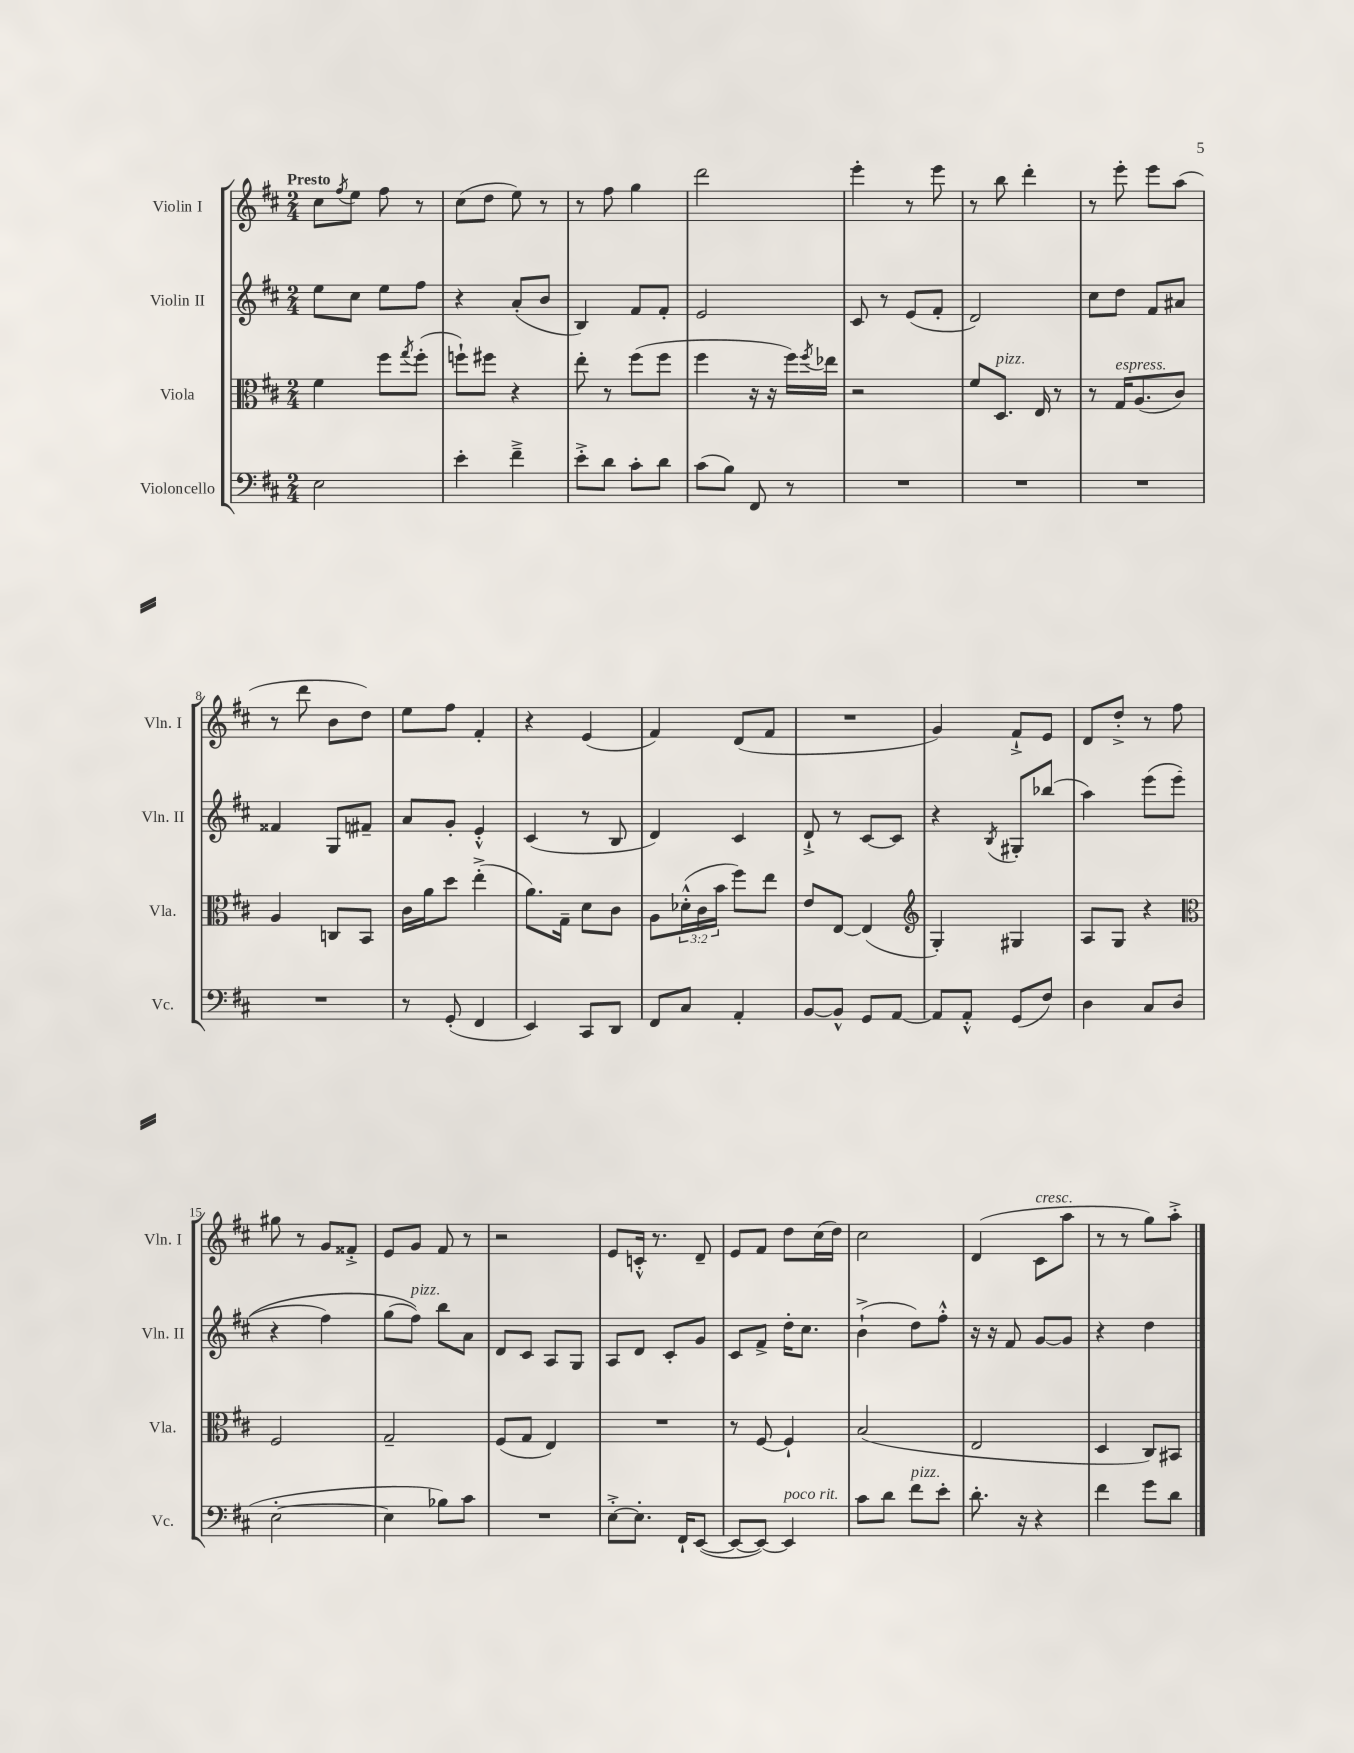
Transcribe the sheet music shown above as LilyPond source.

<<
\new StaffGroup <<
\new Staff = "s0" \with { instrumentName = "Violin I" shortInstrumentName = "Vln. I" } {
    \clef treble \key d \major \numericTimeSignature \time 2/4 \tempo "Presto"
    cis''8 \acciaccatura { fis''8 } e''8 fis''8 r8 |
    cis''8( d''8 e''8) r8 |
    r8 fis''8 g''4 |
    d'''2 |
    e'''4-. r8 e'''8 |
    r8 b''8 d'''4-. |
    r8 e'''8-. e'''8 a''8( |
    r8 d'''8 b'8 d''8) |
    e''8 fis''8 fis'4-. |
    r4 e'4( |
    fis'4) d'8( fis'8 |
    R2 |
    g'4) fis'8-!-> e'8 |
    d'8 d''8-.-> r8 fis''8 |
    gis''8 r8 g'8 fisis'8-.-> |
    e'8 g'8 fis'8 r8 |
    r2 |
    e'8 c'16-.-^ r8. d'8-- |
    e'8 fis'8 d''8 cis''16( d''16) |
    cis''2 |
    d'4( cis'8^\markup { \italic "cresc." } a''8 |
    r8 r8 g''8) a''8-.-> \bar "|." |
}
\new Staff = "s1" \with { instrumentName = "Violin II" shortInstrumentName = "Vln. II" } {
    \clef treble \key d \major \numericTimeSignature \time 2/4
    e''8 cis''8 e''8 fis''8 |
    r4 a'8-.( b'8 |
    b4) fis'8 fis'8-. |
    e'2 |
    cis'8 r8 e'8( fis'8-. |
    d'2) |
    cis''8 d''8 fis'8 ais'8 |
    fisis'4 g8 fis'8-- |
    a'8 g'8-. e'4-.-^ |
    cis'4( r8 b8 |
    d'4) cis'4 |
    d'8-!-> r8 cis'8~ cis'8 |
    r4 \acciaccatura { b8 } gis8-. bes''8( |
    a''4) e'''8\( e'''8( |
    r4 fis''4) |
    g''8( fis''8^\markup { \italic "pizz." })\) b''8 a'8 |
    d'8 cis'8 a8 g8 |
    a8 d'8 cis'8-. g'8 |
    cis'8 fis'8-> d''16-. cis''8. |
    b'4-!->( d''8) fis''8-.-^ |
    r16 r16 fis'8 g'8~ g'8 |
    r4 d''4 \bar "|." |
}
\new Staff = "s2" \with { instrumentName = "Viola" shortInstrumentName = "Vla." } {
    \clef alto \key d \major \numericTimeSignature \time 2/4 \override Staff.TupletNumber.text = #tuplet-number::calc-fraction-text
    fis'4 fis''8 \acciaccatura { g''8 } fis''8-.( |
    f''8-!) fis''8 r4 |
    e''8-. r8 fis''8( fis''8 |
    fis''4 r16 r16 fis''16) \acciaccatura { fis''8 } ees''16 |
    r2 |
    fis'8 d8.^\markup { \italic "pizz." } e16 r8 |
    r8 g16^\markup { \italic "espress." } a8.( cis'8) |
    a4 c8 b,8 |
    cis'16 a'16 d''8 e''4-.->( |
    a'8.) g16-- d'8 cis'8 |
    a8 \tuplet 3/2 { des'16-.-^( cis'16 b'16 } fis''8) e''8 |
    e'8 e8~ e4( |
    \clef treble g4-.) gis4 |
    a8 g8 r4 |
    \clef alto fis2 |
    g2-- |
    fis8( g8 e4) |
    R2 |
    r8 fis8~ fis4-! |
    b2( |
    e2 |
    d4 cis8) bis,8 \bar "|." |
}
\new Staff = "s3" \with { instrumentName = "Violoncello" shortInstrumentName = "Vc." } {
    \clef bass \key d \major \numericTimeSignature \time 2/4
    e2 |
    e'4-. fis'4---> |
    e'8-.-> d'8 cis'8-. d'8 |
    cis'8( b8) fis,8 r8 |
    R2 |
    R2 |
    R2 |
    R2 |
    r8 g,8-.( fis,4 |
    e,4) cis,8 d,8 |
    fis,8 cis8 a,4-. |
    b,8~ b,8-^ g,8 a,8~ |
    a,8 a,8-.-^ g,8( fis8) |
    d4 cis8 d8( |
    e2~-. |
    e4 bes8) cis'8 |
    R2 |
    e8~-.-> e8.-. fis,16-! e,8~( |
    e,8~ e,8~) e,4^\markup { \italic "poco rit." } |
    cis'8 d'8 fis'8^\markup { \italic "pizz." } e'8-. |
    d'8.-. r16 r4 |
    fis'4 g'8 d'8 \bar "|." |
}
>>
>>
